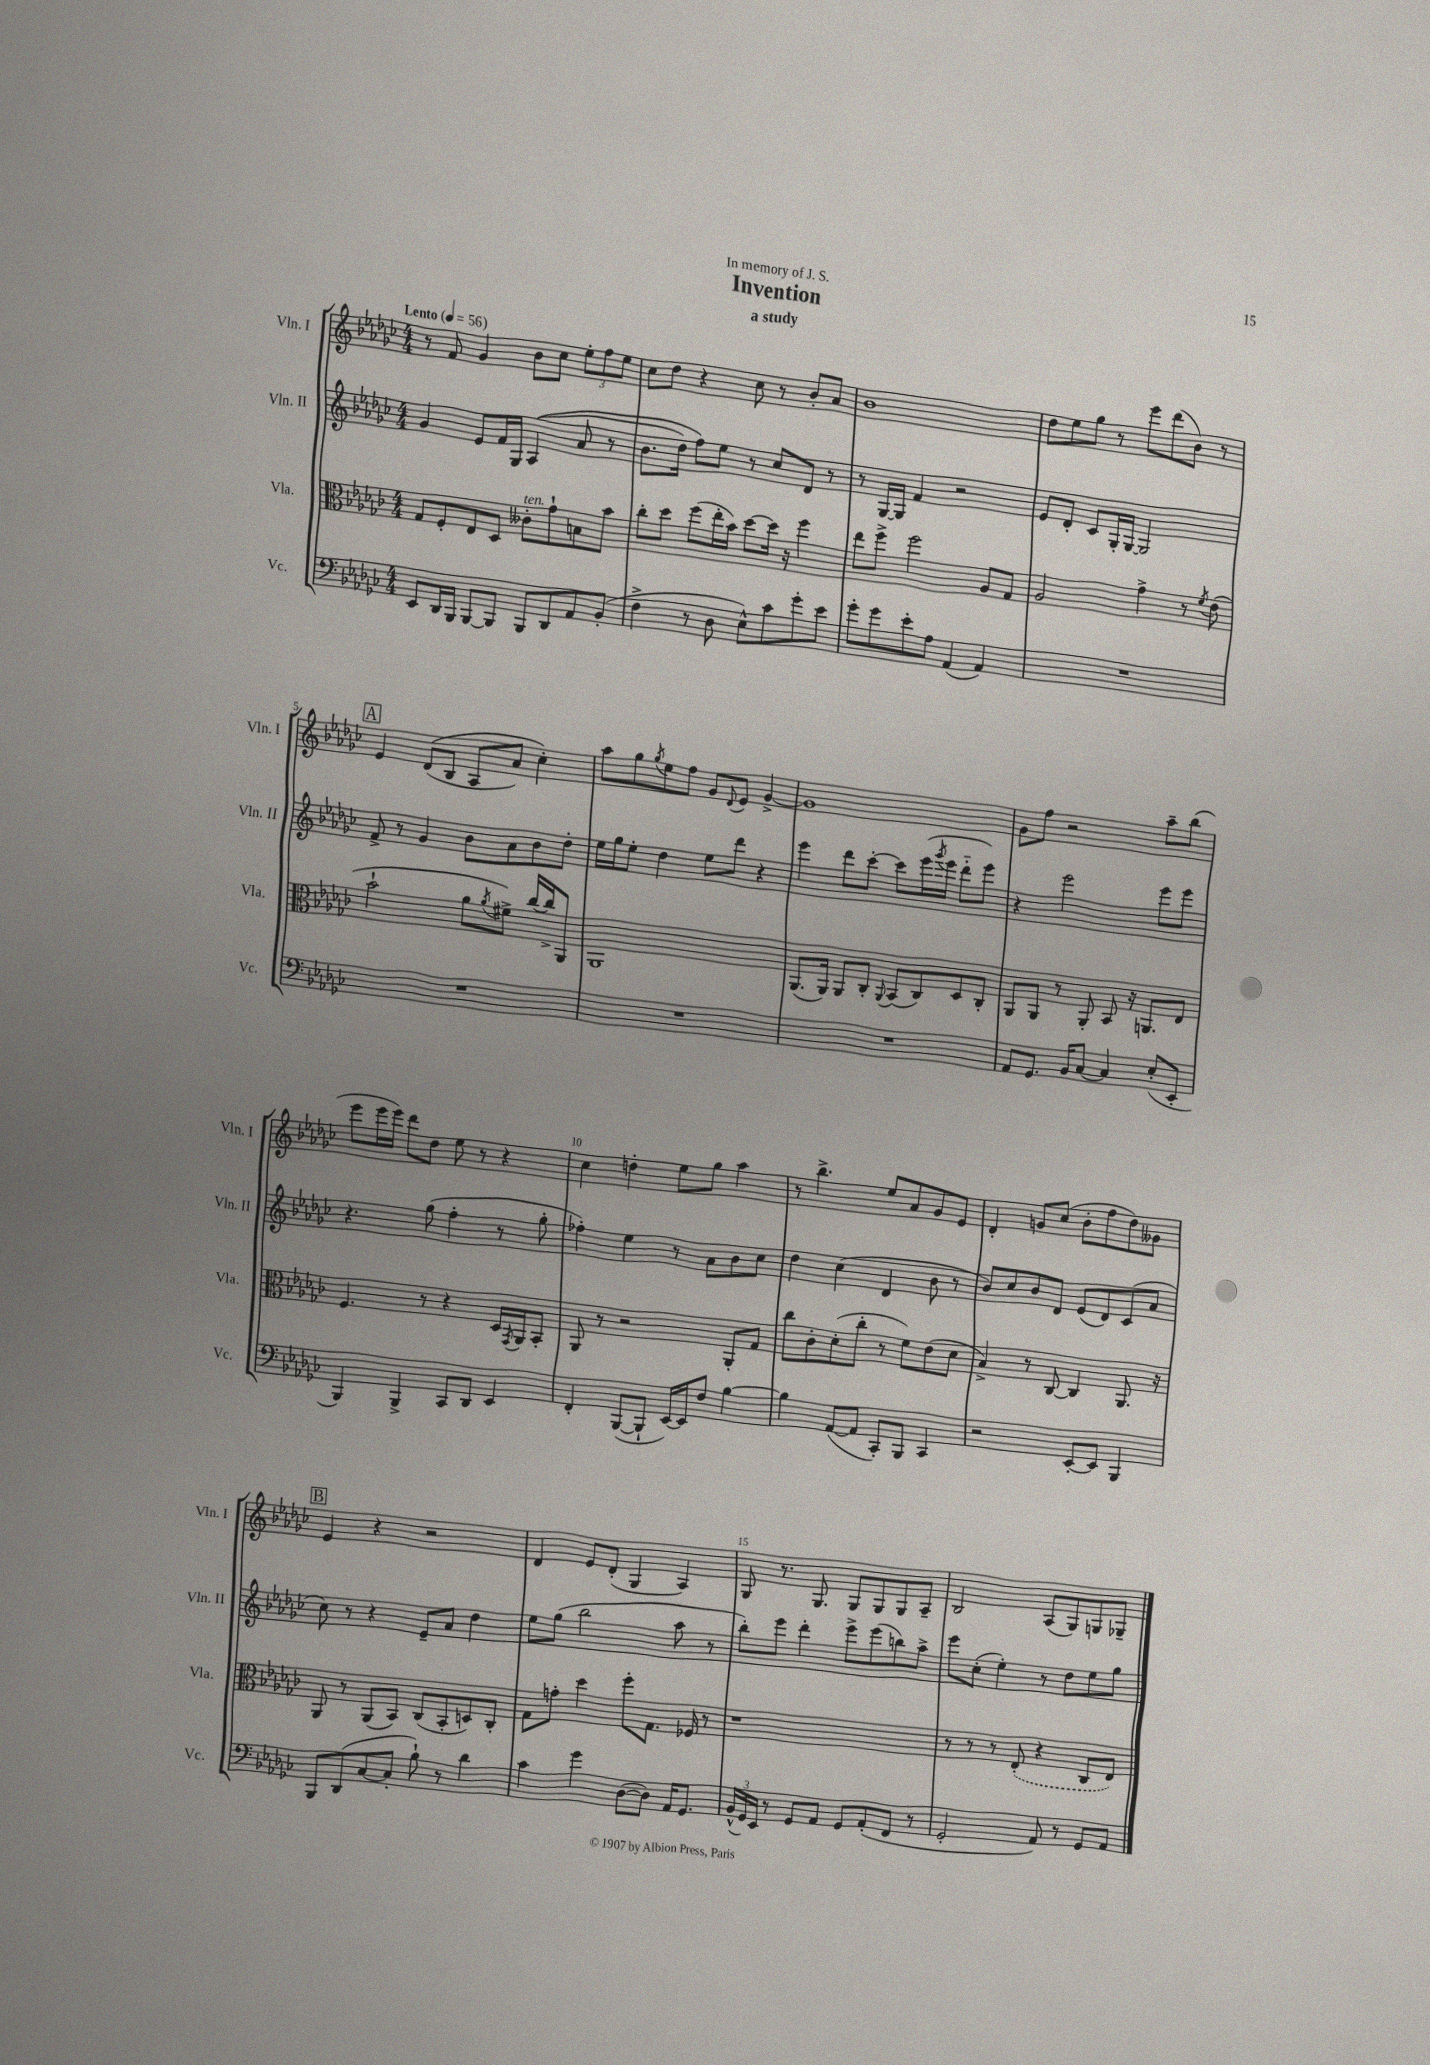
\header { title = "Invention" subtitle = "a study" dedication = "In memory of J. S." }
<<
\new StaffGroup <<
\new Staff = "s0" \with { instrumentName = "Vln. I" shortInstrumentName = "Vln. I" } {
    \clef treble \key ges \major \numericTimeSignature \time 4/4 \tempo "Lento" 4 = 56
    r8 f'8 ges'4 bes'8 ces''8 \tuplet 3/2 { ees''8-. f''8 ees''8 } |
    ces''8 des''8 r4 ces''8 r8 bes'8-. aes'8 |
    bes'1 |
    des''8 ees''8 ges''8 r8 ees'''8 des'''8( bes'8) r8 |
    \mark \markup { \box "A" } ees'4 des'8(\( bes8 aes8 aes'8) ces''4-.\) |
    aes''8 ges''8 \acciaccatura { ges''8 } ees''8 f''8 ges'8 \appoggiatura { des'8 } ees'8 ges'4~-> |
    ges'1 |
    ges'8 f''8 r2 aes''8-- bes''8( |
    ees'''8 ees'''16 ees'''16) des'''8 des''8 ees''8 r8 r4 |
    ces''4 d''4-. ees''8 ges''8 aes''4 |
    r8 bes''4.-> ees''8 aes'8 ges'8 ees'8 |
    des'4-. g'8 ces''8( bes'8-. f''8 des''8) geses'8 |
    \mark \markup { \box "B" } ees'4 r4 r2 |
    des'4 ees'8 des'8-.( ges4 aes4) |
    ges8 r8. ges8. ges8 ges8 ges8 aes8-- |
    bes2 aes8( ges8) g8 ges8-- \bar "|." |
}
\new Staff = "s1" \with { instrumentName = "Vln. II" shortInstrumentName = "Vln. II" } {
    \clef treble \key ges \major \numericTimeSignature \time 4/4
    ges'4 ees'8 f'16 ges16 aes4(\( aes'8 r8 |
    bes'8. des''16) f''8\) ees''8 r8 ces''8 des'8 r8 |
    r8 ges16~ ges16 f'4 r2 |
    ees'8 des'8-. ces'8 ges16-. ges16~ ges2 |
    \mark \markup { \box "A" } f'8-> r8 ges'4 bes'8 aes'8 bes'8 des''8-. |
    ees''16 ges''16 ees''8-. des''4 ees''8 des'''8 r4 |
    ees'''4 des'''8 ces'''8~-. ces'''8 ees'''16( \acciaccatura { ges'''8 } ees'''16 des'''8-_ ees'''8) |
    r4 ees'''2 ees'''8 ees'''8 |
    r4. ges''8( f''4-. r8 ges''8-. |
    fes''4-.) ees''4 r8 aes'8 bes'8 ces''8 |
    des''4 ces''4( des'4 bes'8 r8 |
    bes'8) ces''8 bes'8 des'8 ees'8( des'8) ces'8( aes'8 |
    \mark \markup { \box "B" } ces''8) r8 r4 ees'8-- aes'8 des''4 |
    ees''8 ges''8( bes''2 aes''8 r8 |
    bes''8-.) ees'''8 des'''4-. ees'''8-> ees'''8( b''8) aes''8-> |
    ees'''8 ces''8-.( ees''4-.) r8 des''8 ees''8 ges''8 \bar "|." |
}
\new Staff = "s2" \with { instrumentName = "Vla." shortInstrumentName = "Vla." } {
    \clef alto \key ges \major \numericTimeSignature \time 4/4
    ges8 f8-. ees8 des8 ceses'8-.^\markup { \italic "ten." } ges'8-! b8 bes'8 |
    ces''8-. des''8 f''8( ees''16-. bes'16) des''8~ des''16 r16 f''4 |
    ees''8 f''8-> f''2 aes8 ges8 |
    aes2 ges'4-> r8 \acciaccatura { f'8 } ees'8( |
    \mark \markup { \box "A" } bes'2-! aes'8 \acciaccatura { aes'8 } fis'8->) ces''16~ ces''16-> aes,8 |
    aes,1 |
    aes,8.( aes,16) aes,8 ces8-. \appoggiatura { aes,8 } bes,8( ces8) des8 ces8-. |
    aes,8 aes,8 r8 aes,8-. bes,8 r16 a,8. ees8 |
    f4. r8 r4 des16 \acciaccatura { ges,8 } aes,16 bes,8-. |
    aes,8 r8 r2 aes,8-. ges8 |
    ces''8 ces'8-. des'8-.( ces''8-. r8 f'8) ees'8( des'8 |
    bes4->) r8 ces8~ ces4 aes,8. r16 |
    \mark \markup { \box "B" } aes,8 r8 aes,8( bes,8) ces8( bes,8-. d8) ces8-. |
    ges8 g'8-. des''4 f''8-. ges8. fes16 r8 |
    r1 |
    r8 r8 r8 \once \slurDashed ees8-.( r4 ces8 ees8) \bar "|." |
}
\new Staff = "s3" \with { instrumentName = "Vc." shortInstrumentName = "Vc." } {
    \clef bass \key ges \major \numericTimeSignature \time 4/4
    ees,8 des,16 bes,,16 bes,,8~ bes,,8 bes,,8 des,8 aes,8 bes,8-.( |
    f4-> r8 des8 ees8-^) ces'8 ges'8-. ees'8 |
    ges'8-. ges'8 ees'8-. aes8 aes,4( aes,4) |
    R1 |
    \mark \markup { \box "A" } R1 |
    R1 |
    R1 |
    aes,8 ges,8. bes,16 ces8~ ces4 ees8-.( ees,8-. |
    bes,,4) bes,,4-> ces,8 des,8 ees,4 |
    f,4-. bes,,8~( bes,,8-! ees,16~) ees,16 f8 bes4~ |
    bes4 aes,8~( aes,8 ces,8-.) bes,,8 ces,4 |
    r2 ees,8~-. ees,8 bes,,4 |
    \mark \markup { \box "B" } bes,,8 des,8( ces8~ ces8-. bes8-!) r8 des'4 |
    ces'4 ges'4 des8~( des8) aes,16 ges,8. |
    \tuplet 3/2 { bes,16-^( ges,16) ees,16 } r8 ges,8 aes,8 ges,8 aes,8-.( f,8 r8 |
    ges,2-. aes,8) r8 ges,8 aes,8 \bar "|." |
}
>>
>>
\layout { \context { \Score \override BarNumber.break-visibility = ##(#f #t #t) barNumberVisibility = #(every-nth-bar-number-visible 5) } }
